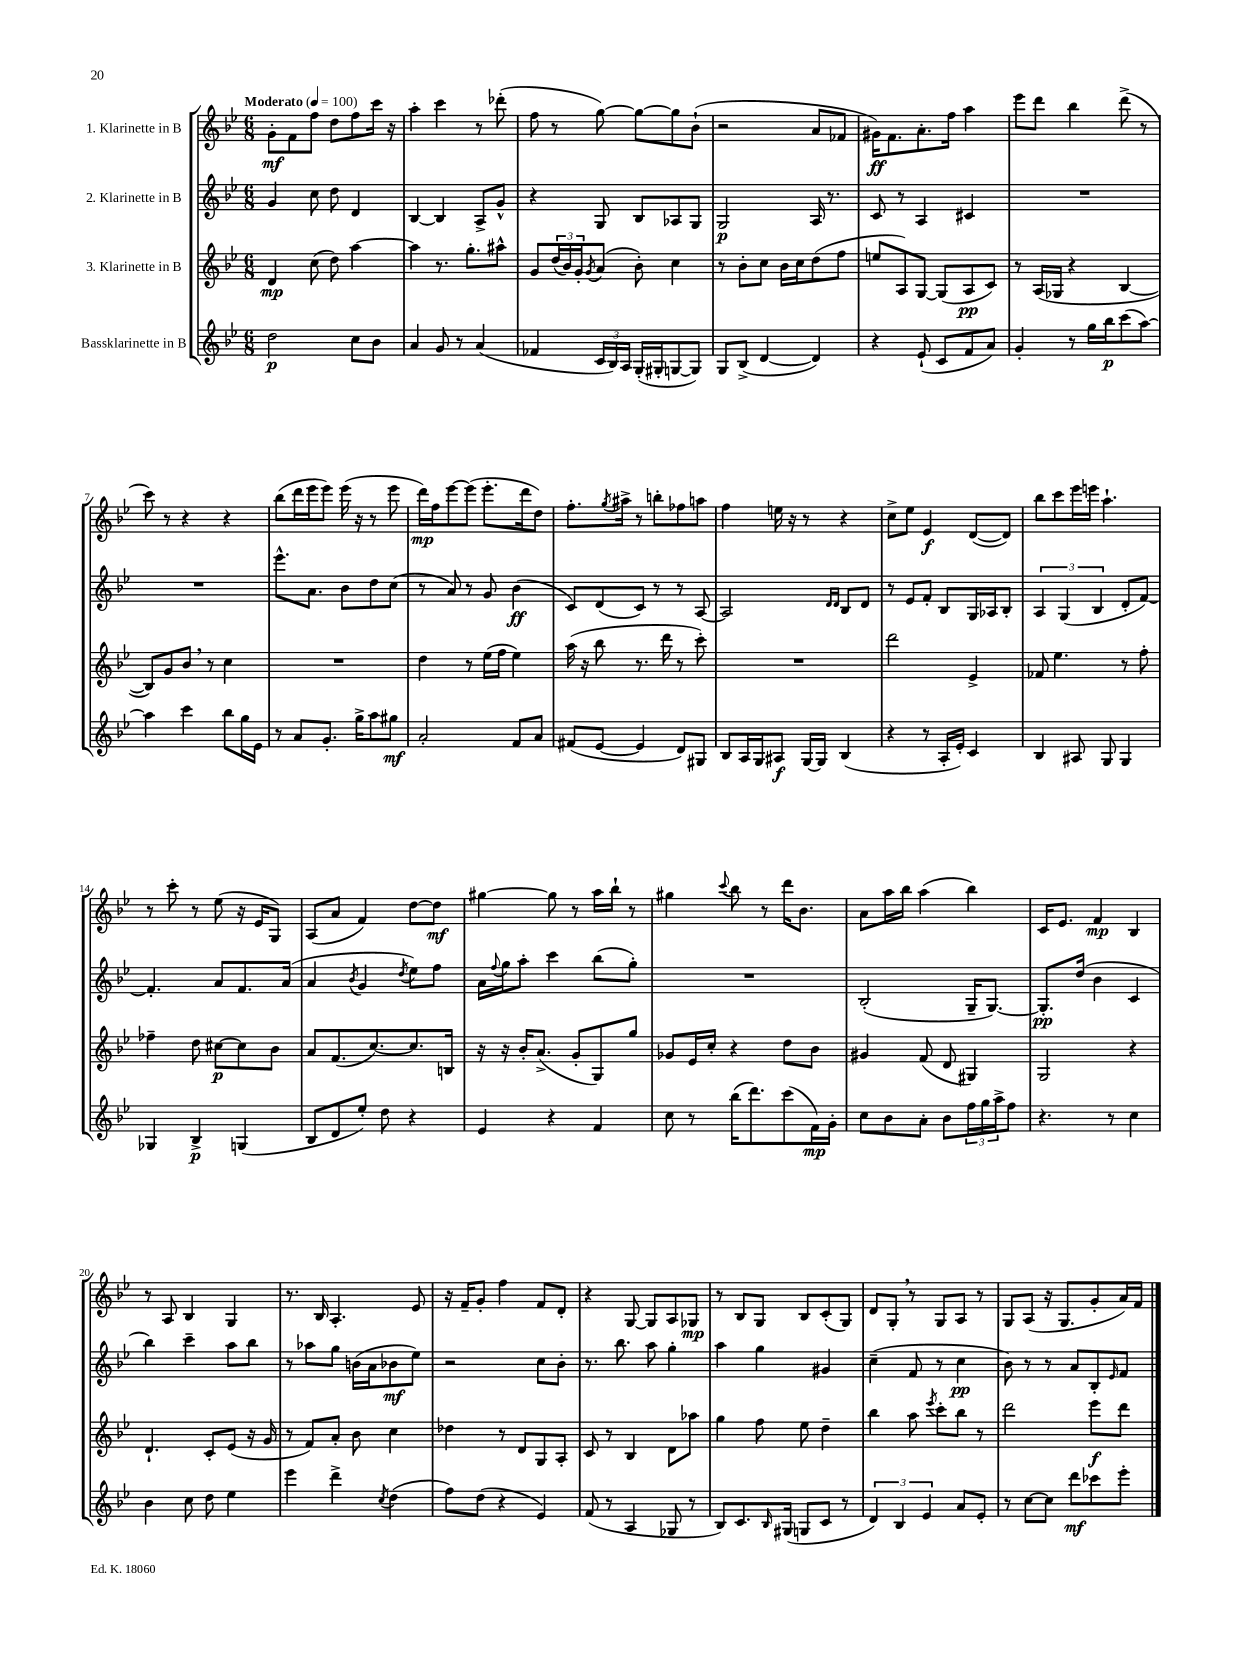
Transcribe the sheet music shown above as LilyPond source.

<<
\new StaffGroup <<
\new Staff = "s0" \with { instrumentName = "1. Klarinette in B" } {
    \clef treble \key bes \major \numericTimeSignature \time 6/8 \tempo "Moderato" 4 = 100
    g'8-.\mf f'8 f''8 d''8 f''8 c'''16 r16 |
    a''4-. c'''4 r8 des'''8-.( |
    f''8 r8 g''8~) g''8~ g''8 bes'8-!( |
    r2 a'8 fes'8 |
    gis'16\ff) f'8. a'8.-. f''16 a''4 |
    ees'''8 d'''8 bes''4 d'''8->( r8 |
    c'''8) r8 r4 r4 |
    bes''8( d'''16 ees'''16 ees'''8) ees'''16( r16 r8 ees'''8 |
    d'''16\mp) f''16 ees'''8~ ees'''8( ees'''8.-. d'''16 d''8) |
    f''8.-. \acciaccatura { g''8 } ais''16-> r8 b''8-. fes''8 a''8 |
    f''4 e''16 r16 r8 r4 |
    c''8-> ees''8 ees'4\f d'8~( d'8) |
    bes''8 c'''8 ees'''16 e'''16 a''4.-! |
    r8 c'''8-. r8 ees''8( r16 ees'16 g8) |
    a8( a'8 f'4) d''8~ d''8\mf |
    gis''4~ gis''8 r8 a''16 bes''16-! r8 |
    gis''4 \appoggiatura { c'''8 } bes''8 r8 d'''16 bes'8. |
    a'8 a''16 bes''16 a''4( bes''4) |
    c'16 ees'8. f'4\mp bes4 |
    r8 a8 bes4 g4 |
    r8. bes16 a4.-. ees'8 |
    r16 f'16-- g'8-. f''4 f'8 d'8-. |
    r4 g8~ g8 a8 ges8\mp |
    r8 bes8 g8 bes8 c'8-.( g8) |
    d'8 g8-. \breathe r8 g8 a8 r8 |
    g8 a8( r16 g8. g'8-. a'16) f'16 \bar "|." |
}
\new Staff = "s1" \with { instrumentName = "2. Klarinette in B" } {
    \clef treble \key bes \major \numericTimeSignature \time 6/8
    g'4 c''8 d''8 d'4 |
    bes4~ bes4 a8-> g'8-^ |
    r4 g8 bes8 aes8 g8 |
    g2\p a16 r8. |
    c'8 r8 a4 cis'4 |
    R2. |
    R2. |
    ees'''8.-^ a'8. bes'8 d''8 c''8( |
    r8 a'8) r8 g'8 bes'4\ff( |
    c'8) d'8( c'8) r8 r8 a8~ |
    a2 \grace { d'16 d'16 } bes8 d'8 |
    r8 ees'8 f'8-. bes8 g16 aes16 bes8-. |
    \tuplet 3/2 { a4 g4( bes4 } d'8-. f'8~) |
    f'4.-. a'8 f'8. a'16( |
    a'4 \acciaccatura { bes'8 } g'4 \acciaccatura { d''8 } ees''8) f''8 |
    a'16 \appoggiatura { f''8 } g''16 a''8-. c'''4 bes''8( g''8-.) |
    R2. |
    bes2-.( g16-- g8.~) |
    g8.-.\pp d''16( bes'4 c'4 |
    bes''4) c'''4-- a''8 bes''8 |
    r8 aes''8 g''8 b'16( a'16 bes'8\mf ees''8) |
    r2 c''8 bes'8-. |
    r8. bes''8. a''8 g''4-. |
    a''4 g''4 gis'4 |
    c''4--( f'8 r8 c''4\pp |
    bes'8) r8 r8 a'8 bes8-. \grace { ees'16 } f'8 \bar "|." |
}
\new Staff = "s2" \with { instrumentName = "3. Klarinette in B" } {
    \clef treble \key bes \major \numericTimeSignature \time 6/8
    d'4\mp c''8( d''8) a''4~ |
    a''4 r8. g''8.-. ais''8-^ |
    g'8 \tuplet 3/2 { d''16( bes'16) g'16-. } \acciaccatura { g'8 } a'8( bes'8-.) c''4 |
    r8 bes'8-. c''8 bes'16 c''16 d''8( f''8 |
    e''8 a8) g8~ g8( a8\pp c'8) |
    r8 a16( ges16 r4 bes4~ |
    bes8) g'8 bes'8 \breathe r8 c''4 |
    R2. |
    d''4 r8 ees''16( f''16 ees''4) |
    a''16( r16 bes''8 r8. d'''16 r8 c'''8-.) |
    R2. |
    d'''2 ees'4-> |
    fes'8 ees''4. r8 f''8-. |
    fes''4-- d''8 cis''8~\p cis''8 bes'8 |
    a'8 f'8.( c''8.~) c''8. b16 |
    r16 r16 bes'16-. a'8.->( g'8-. g8) g''8 |
    ges'8 ees'16 c''16-. r4 d''8 bes'8 |
    gis'4 f'8( d'8 gis4) |
    g2 r4 |
    d'4.-! c'8-. ees'8( r16 g'16 |
    r8 f'8) a'8-. bes'8 c''4 |
    des''4 r8 d'8 g8 a8-. |
    c'8 r8 bes4 d'8 aes''8 |
    g''4 f''8 ees''8 d''4-- |
    bes''4 a''8 \acciaccatura { ees'''8 } c'''8-. bes''8 r8 |
    d'''2 ees'''8\f d'''8 \bar "|." |
}
\new Staff = "s3" \with { instrumentName = "Bassklarinette in B" } {
    \clef treble \key bes \major \numericTimeSignature \time 6/8
    d''2\p c''8 bes'8 |
    a'4 g'8 r8 a'4( |
    fes'4 \tuplet 3/2 { c'16 bes16) a16 } g16-.( gis16-. g8~ g8) |
    g8 bes8->( d'4~ d'4) |
    r4 ees'8-!( c'8 f'8 a'8) |
    g'4-. r8 g''16 bes''16\p c'''8( a''8~) |
    a''4 c'''4 bes''8 g''16 ees'16 |
    r8 a'8 g'8.-. g''16-> a''8 gis''8\mf |
    a'2-. f'8 a'8 |
    fis'8( ees'8~ ees'4 d'8) gis8 |
    bes8 a16 g16 ais8\f g16~ g16 bes4( |
    r4 r8 a16-. ees'16-.) c'4 |
    bes4 ais8 g8 g4 |
    ges4 bes4->\p g4( |
    bes8 d'8 ees''8-.) d''8 r4 |
    ees'4 r4 f'4 |
    c''8 r8 bes''16( d'''8.) c'''8( f'16\mp) g'16-. |
    c''8 bes'8 a'8-. bes'8 \tuplet 3/2 { f''16 g''16 a''16-> } f''8 |
    r4. r8 c''4 |
    bes'4 c''8 d''8 ees''4 |
    ees'''4 d'''4-> \acciaccatura { c''8 } d''4( |
    f''8) d''8( r4 ees'4) |
    f'8( r8 a4 ges8 r8 |
    bes8) c'8. \grace { bes16 } gis16( g8 c'8 r8 |
    \tuplet 3/2 { d'4) bes4 ees'4 } a'8 ees'8-. |
    r8 c''8~ c''8 d'''8\mf ces'''8 ees'''8-. \bar "|." |
}
>>
>>
